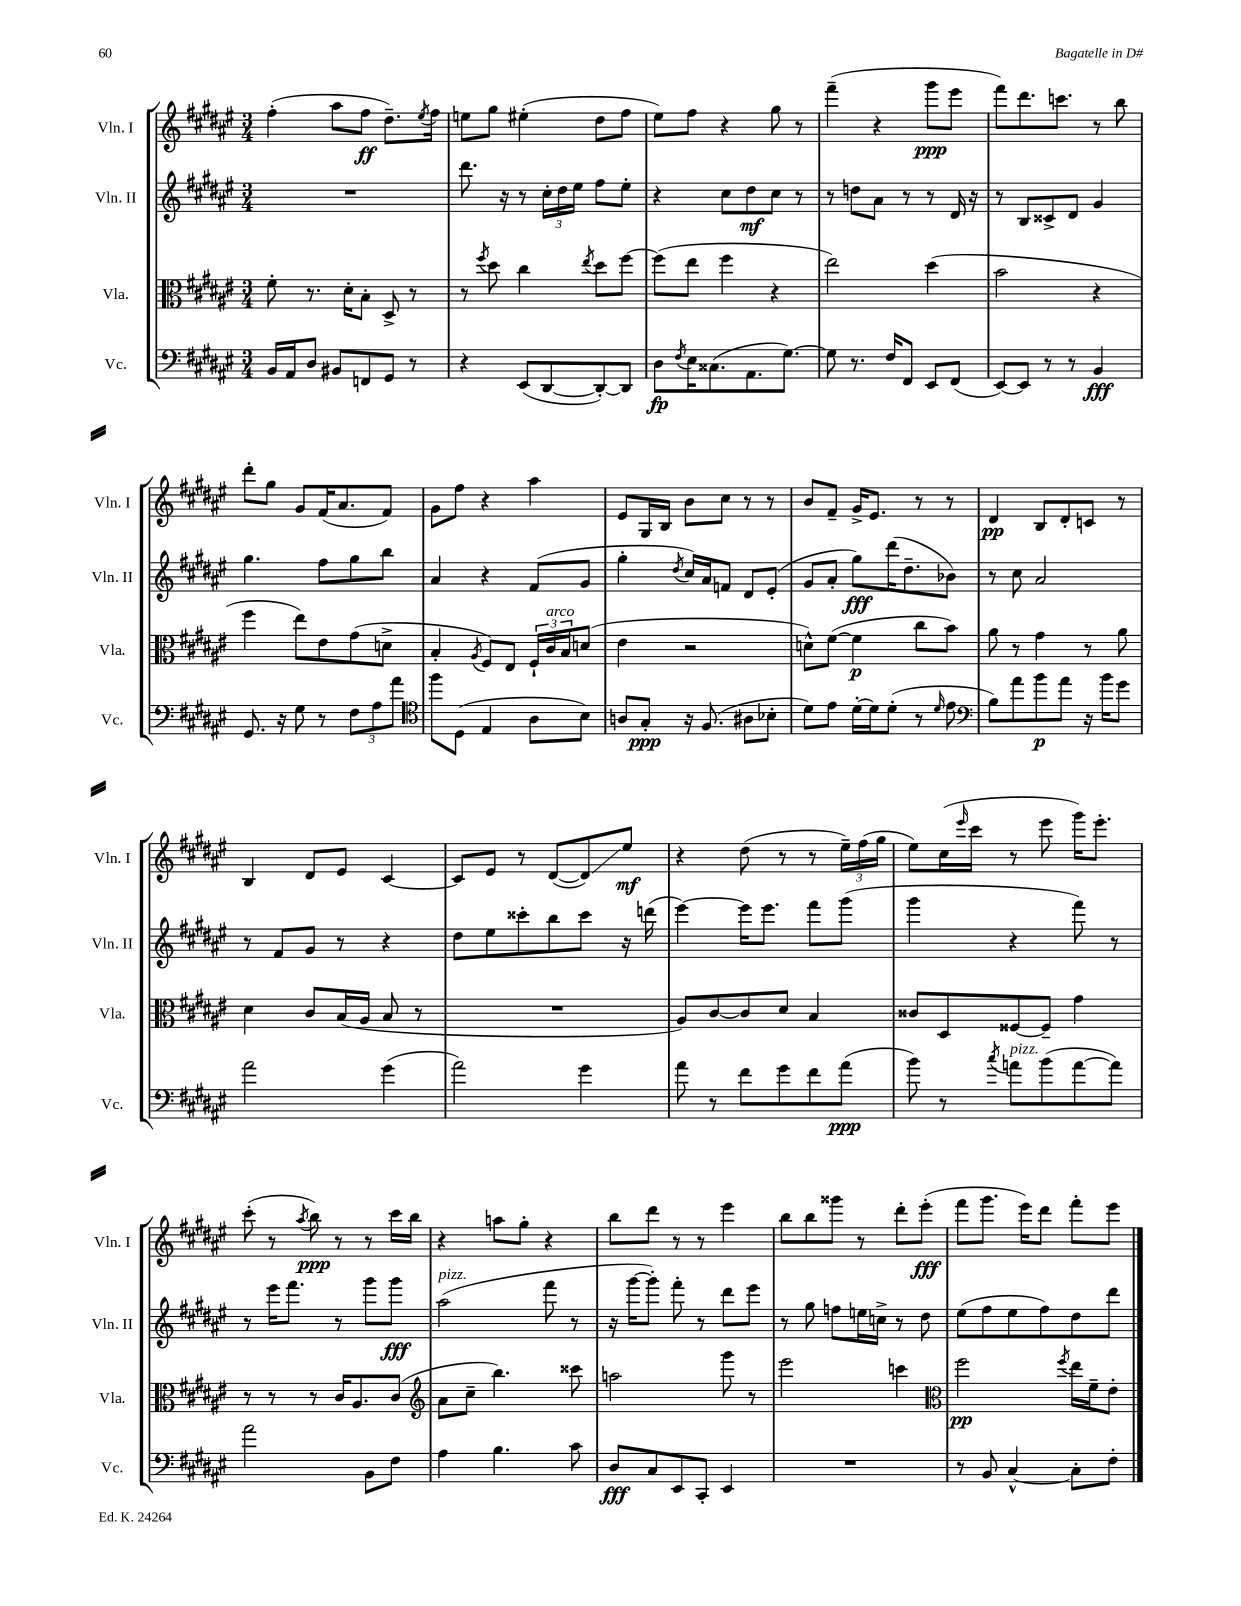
<<
\new StaffGroup <<
\new Staff = "s0" \with { instrumentName = "Vln. I" shortInstrumentName = "Vln. I" } {
    \clef treble \key fis \major \numericTimeSignature \time 3/4
    fis''4-.( ais''8 fis''8\ff dis''8.--) \acciaccatura { eis''8 } fis''16 |
    e''8 gis''8 eis''4-.( dis''8 fis''8 |
    eis''8) fis''8 r4 gis''8 r8 |
    fis'''4--( r4 gis'''8\ppp eis'''8 |
    fis'''8) dis'''8. c'''8. r8 b''8 |
    dis'''8-. gis''8 gis'8 fis'16( ais'8. fis'8) |
    gis'8 fis''8 r4 ais''4 |
    eis'8 gis16 b16 b'8 cis''8 r8 r8 |
    b'8 fis'8-- gis'16-> eis'8. r8 r8 |
    dis'4\pp b8 dis'8-. c'8 r8 |
    b4 dis'8 eis'8 cis'4~ |
    cis'8 eis'8 r8 dis'8~( dis'8\glissando) eis''8\mf |
    r4 dis''8( r8 r8 \tuplet 3/2 { eis''16--) fis''16( gis''16 } |
    eis''8) cis''16( \grace { eis'''16 } cis'''16 r8 eis'''8 gis'''16) eis'''8.-. |
    cis'''8-.( r8 \acciaccatura { ais''8 } b''8\ppp) r8 r8 cis'''16 b''16 |
    r4 a''8 gis''8-. r4 |
    b''8 dis'''8 r8 r8 eis'''4 |
    b''8 b''8 gisis'''8 r8 dis'''8-. eis'''8-.\fff( |
    fis'''8 gis'''8. eis'''16) dis'''8 fis'''8-. eis'''8 \bar "|." |
}
\new Staff = "s1" \with { instrumentName = "Vln. II" shortInstrumentName = "Vln. II" } {
    \clef treble \key fis \major \numericTimeSignature \time 3/4
    R2. |
    dis'''8. r16 r8 \tuplet 3/2 { cis''16-. dis''16 eis''16 } fis''8 eis''8-. |
    r4 cis''8 dis''8\mf cis''8 r8 |
    r8 d''8 ais'8 r8 r8 dis'16 r16 |
    r8 b8 cisis'8-> dis'8 gis'4 |
    gis''4. fis''8 gis''8 b''8 |
    ais'4 r4 fis'8( gis'8 |
    gis''4-. \acciaccatura { dis''8 } cis''16) ais'16 f'8 dis'8 eis'8-.( |
    gis'8 ais'8-. gis''8\fff) dis'''16( dis''8.-- bes'8) |
    r8 cis''8 ais'2 |
    r8 fis'8 gis'8 r8 r4 |
    dis''8 eis''8 cisis'''8-. b''8 cisis'''8 r16 d'''16( |
    eis'''4~) eis'''16 eis'''8. fis'''8 gis'''8( |
    gis'''4 r4 fis'''8) r8 |
    r8 eis'''16 fis'''8. r8 gis'''8 gis'''8\fff |
    ais''2^\markup { \italic "pizz." }( fis'''8 r8 |
    r16 gis'''16~ gis'''8-.) fis'''8-. r8 dis'''8 eis'''8 |
    r8 gis''8 f''8 e''16 c''16-> r8 dis''8 |
    eis''8( fis''8 eis''8 fis''8) dis''8 dis'''8 \bar "|." |
}
\new Staff = "s2" \with { instrumentName = "Vla." shortInstrumentName = "Vla." } {
    \clef alto \key fis \major \numericTimeSignature \time 3/4
    fis'8-. r8. dis'16-. b8-. dis8-> r8 |
    r8 \acciaccatura { fis''8 } dis''8 cis''4 \acciaccatura { eis''8 } dis''8 fis''8~ |
    fis''8( eis''8 fis''4 r4 |
    eis''2) dis''4( |
    b'2 r4 |
    fis''4 eis''8) eis'8 gis'8( d'8-> |
    b4-. \acciaccatura { ais8 } fis8) eis8 \tuplet 3/2 { fis16-! cis'16^\markup { \italic "arco" } b16 } d'8( |
    eis'4 r2 |
    d'8-^) fis'8~( fis'4\p cis''8 b'8) |
    ais'8 r8 gis'4 r8 ais'8 |
    dis'4 cis'8 b16( ais16 b8 r8 |
    R2. |
    ais8) cis'8~ cis'8 dis'8 b4 |
    cisis'8 dis8 fisis8~ fisis8-- gis'4 |
    r8 r8 r8 cis'16 ais8. cis'8( |
    \clef treble ais'8 cis''8-- b''4.) cisis'''8 |
    a''2 gis'''8 r8 |
    eis'''2 c'''4 |
    \clef alto fis''2\pp \acciaccatura { fis''8 } eis''16 fis'16-- eis'8-. \bar "|." |
}
\new Staff = "s3" \with { instrumentName = "Vc." shortInstrumentName = "Vc." } {
    \clef bass \key fis \major \numericTimeSignature \time 3/4
    b,16 ais,16 dis8 bis,8 f,8 gis,8 r8 |
    r4 eis,8( dis,8~ dis,8~-.) dis,8 |
    dis8\fp \acciaccatura { fis8 } eis16 cisis8.( ais,8. gis8.~) |
    gis8 r8. fis16 fis,8 eis,8 fis,8( |
    eis,8~) eis,8 r8 r8 b,4\fff |
    gis,8. r16 gis8 r8 \tuplet 3/2 { fis8 ais8 ais'8 } |
    \clef tenor fis''8 dis8( eis4 ais8 b8) |
    a8 gis8-.\ppp r16 fis8.( ais8 bes8-. |
    dis'8) eis'8 dis'16~-. dis'16 dis'8-.( r8 \grace { dis'16 } eis'8 |
    \clef bass b8) ais'8 b'8\p ais'8 r16 b'16 gis'8 |
    ais'2 gis'4( |
    ais'2) gis'4 |
    ais'8 r8 fis'8 gis'8 fis'8 ais'8\ppp( |
    b'8) r8 \acciaccatura { cis''8 } a'8^\markup { \italic "pizz." } b'8( a'8~ a'8) |
    ais'2 b,8 fis8 |
    ais4 b4. cis'8 |
    dis8\fff cis8 eis,8 cis,8-. eis,4 |
    R2. |
    r8 b,8 cis4~-^ cis8-. fis8-. \bar "|." |
}
>>
>>
\layout { \context { \Score \remove "Bar_number_engraver" } }
